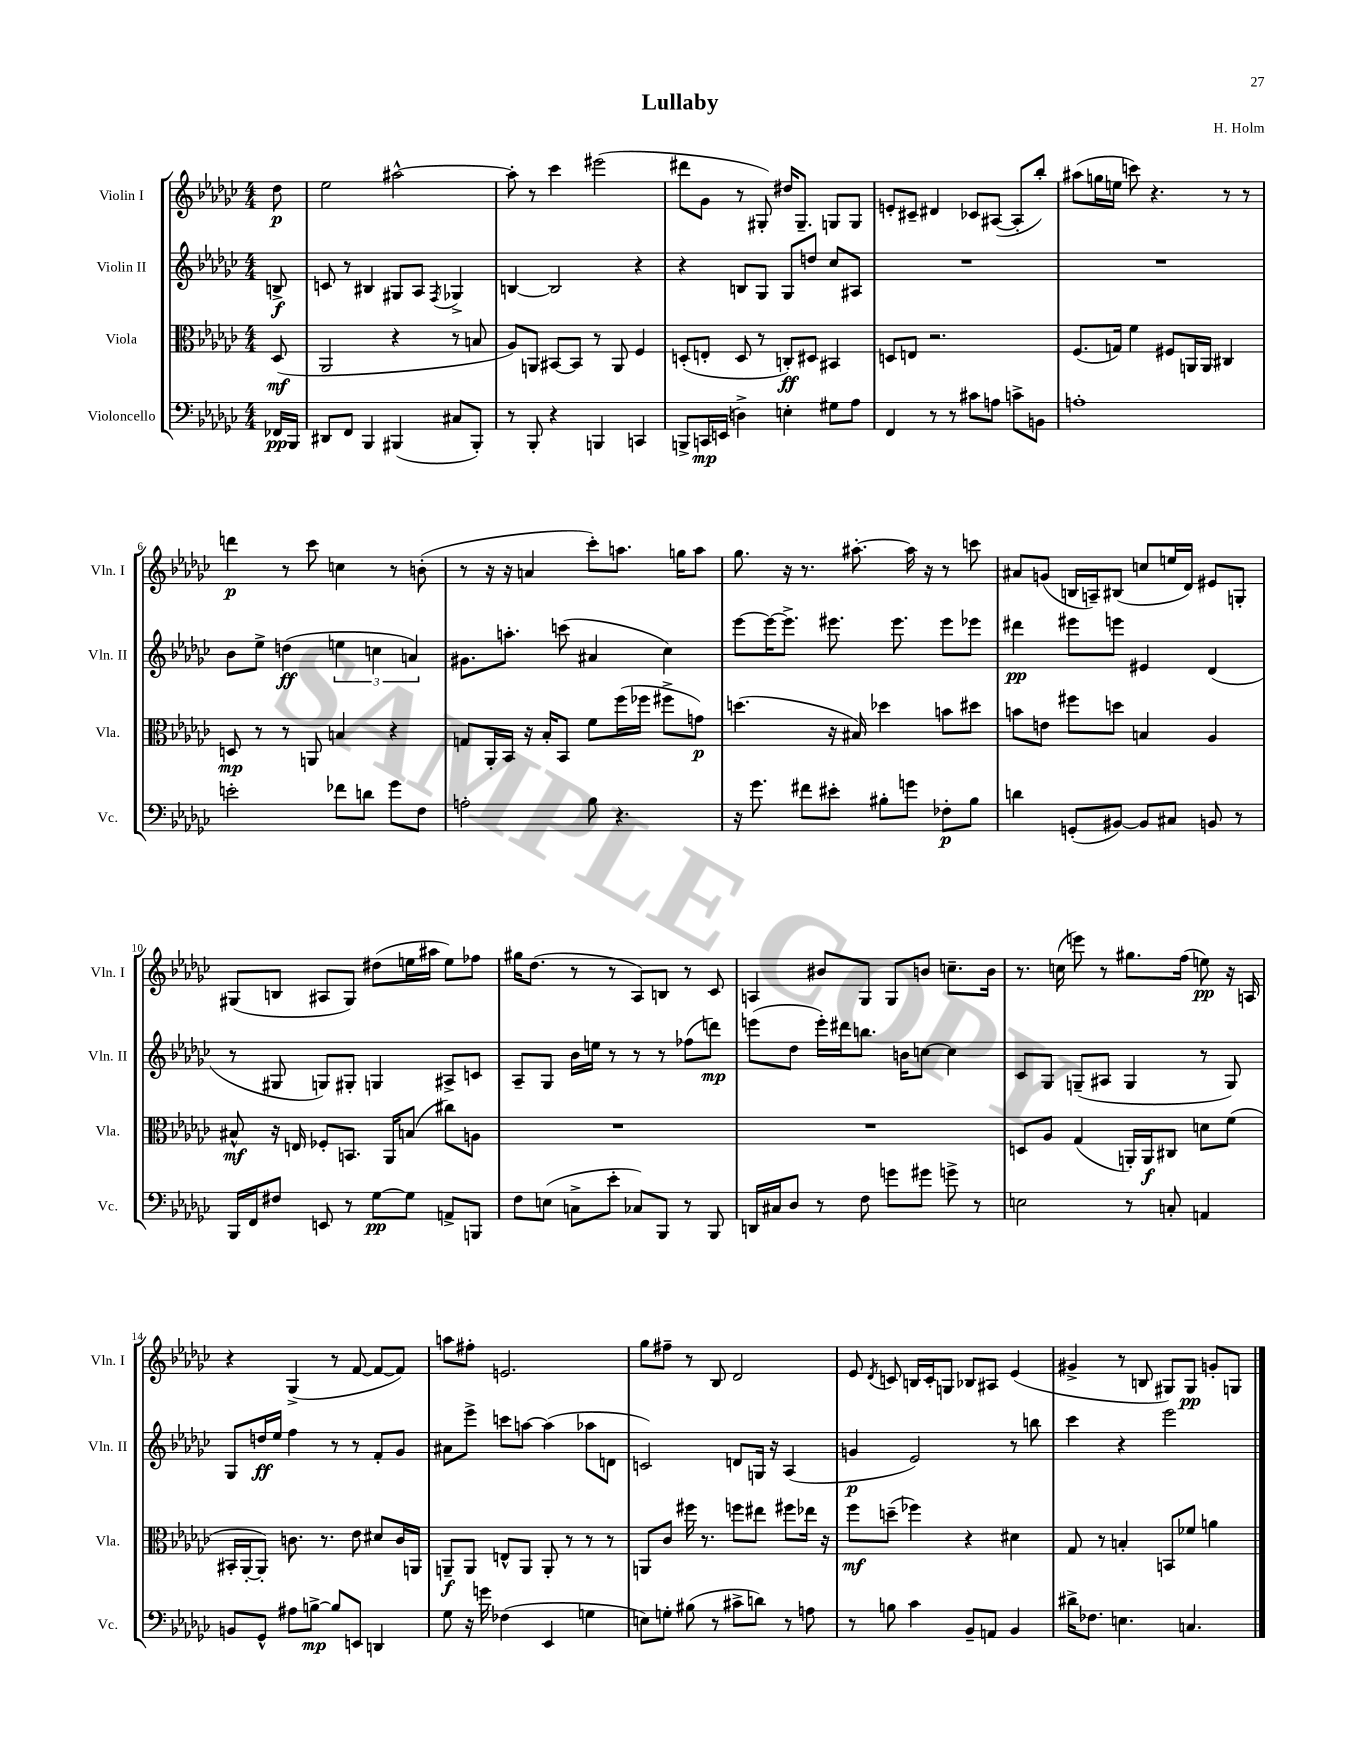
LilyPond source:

\header { title = "Lullaby" composer = "H. Holm" }
<<
\new StaffGroup <<
\new Staff = "s0" \with { instrumentName = "Violin I" shortInstrumentName = "Vln. I" } {
    \clef treble \key ges \major \numericTimeSignature \time 4/4 \partial 8
    \autoBeamOff des''8\p |
    ees''2 ais''2~-^ |
    ais''8-. r8 ces'''4 eis'''2( |
    dis'''8[ ges'8] r8 gis8-.) dis''16[ gis8.]-- g8[ g8] |
    e'8[-. cis'8]-- dis'4 ces'8[ ais8]~( ais8[-. bes''8]-.) |
    ais''8[( g''16 e''16] c'''8) r4. r8 r8 |
    d'''4\p r8 ces'''8 c''4 r8 b'8-.( |
    r8 r16 r16 a'4 ces'''8[-.) a''8.] g''16[ a''8] |
    ges''8. r16 r8. ais''8.~-. ais''16 r16 r8 c'''8 |
    ais'8[ g'8]( b16[ a16--) bis8]( c''8[ e''16 des'16]) eis'8[ g8]-. |
    gis8[( b8] ais8[ gis8]) dis''8[( e''16 ais''16] e''8[) fes''8] |
    gis''16[ des''8.]( r8 r8 aes8[) b8] r8 ces'8 |
    a4 bis'8[ ges8] ges8[ b'8] c''8.[-- b'16] |
    r8. c''16( e'''8) r8 gis''8.[ f''16]( e''8\pp) r16 a16 |
    r4 ges4->( r8 f'8~ f'8[~ f'8]) |
    a''8[ fis''8]-. e'2. |
    ges''8[ fis''8]-- r8 bes8 des'2 |
    ees'8 \acciaccatura { des'8 } c'8 b16[ c'16-. g8] bes8[ ais8] ees'4( |
    gis'4-> r8 b8 gis8[) gis8]\pp g'8[-. g8] \bar "|." |
}
\new Staff = "s1" \with { instrumentName = "Violin II" shortInstrumentName = "Vln. II" } {
    \clef treble \key ges \major \numericTimeSignature \time 4/4 \partial 8
    \autoBeamOff b8->\f |
    c'8 r8 bis4 gis8[ aes8] \acciaccatura { f8 } ges4-> |
    b4~ b2 r4 |
    r4 b8[ ges8] ges8[ d''8] ces''8[ ais8] |
    R1 |
    R1 |
    bes'8[ ees''8]-> d''4\ff( \tuplet 3/2 { e''4 c''4 a'4) } |
    gis'8.[ a''8.]-. c'''8( ais'4 ces''4) |
    ees'''8[~ ees'''16~ ees'''8.]-> eis'''8. eis'''8. eis'''8[ ees'''8] |
    dis'''4\pp eis'''8[ e'''8] eis'4 des'4( |
    r8 gis8 g8[) gis8]-. g4 ais8[-> c'8] |
    aes8[-- ges8] bes'16[ e''16] r8 r8 r8 fes''8[( d'''8]\mp) |
    e'''8[( des''8] e'''16[-.) dis'''16 b''8.] b'16[ c''8]~ c''4 |
    ces'8[ ges8] g8[--( ais8] g4 r8 g8) |
    ges8[ d''16\ff ees''16] f''4 r8 r8 f'8[-. ges'8] |
    ais'8[ ees'''8]-> c'''8[ a''8]~ a''4( aes''8[ d'8] |
    c'2) d'8[ g16] r16 aes4( |
    g'4\p ees'2) r8 b''8 |
    ces'''4 r4 ees'''2 \bar "|." |
}
\new Staff = "s2" \with { instrumentName = "Viola" shortInstrumentName = "Vla." } {
    \clef alto \key ges \major \numericTimeSignature \time 4/4 \partial 8
    \autoBeamOff des8\mf( |
    aes,2 r4 r8 b8 |
    aes8[) a,8] bis,8[~ bis,8] r8 a,8 f4 |
    d8[-.( e8]-. d8 r8 c8[-.\ff) dis8] bis,4 |
    d8[ e8] r2. |
    f8.[( g16]) f'4 fis8[ a,16 a,16] cis4 |
    d8\mp r8 r8 a,8 b4 r4 |
    g8[ aes,16-. bes,16] r16 bes16[-. bes,8] f'8[ f''16( fes''16] fis''8[-> g'8]\p) |
    d''4.( r16 bis16) des''4 b'8[ dis''8] |
    b'8[ e'8] fis''8[ d''8] b4 aes4 |
    bis8-^\mf r16 e16 fes8[-. b,8.] aes,16[ b8]( cis''8[) a8] |
    R1 |
    R1 |
    d8[ aes8] ges4( a,16[-.) a,16\f cis8] d'8[ f'8]( |
    bis,16[-. aes,16~-. aes,8]-.) c'8. r8. ees'8 dis'8[ c'16 a,16] |
    a,8[--\f a,8] e8[-^ a,8] a,8-. r8 r8 r8 |
    a,8[ ces'8] fis''16 r8. f''8[ eis''8] fis''8[ ees''16] r16 |
    f''8[\mf d''8]--( fes''4) r4 dis'4 |
    ges8 r8 b4-. b,8[ fes'8] a'4 \bar "|." |
}
\new Staff = "s3" \with { instrumentName = "Violoncello" shortInstrumentName = "Vc." } {
    \clef bass \key ges \major \numericTimeSignature \time 4/4 \partial 8
    \autoBeamOff fes,16[\pp bes,,16] |
    dis,8[ f,8] bes,,4 bis,,4( cis8[ bis,,8]-.) |
    r8 bes,,8-. r4 b,,4 c,4 |
    b,,8[-> c,16\mp e,16]( d4->) e4-. gis8[ aes8] |
    f,4 r8 r8 cis'8[ a8] c'8[-> b,8] |
    a1-. |
    e'2-. fes'8[ d'8] ges'8[ f8] |
    a2-. bes8 r4. |
    r16 ges'8. fis'8[ eis'8]-. bis8[-. g'8] fes8[-.\p bis8] |
    d'4 g,8[-.( bis,8]~) bis,8[ cis8] b,8 r8 |
    bes,,16[ f,16 fis8] e,8 r8 ges8[~\pp ges8] a,8[-> b,,8] |
    f8[ e8]( c8[-> ees'8]-. ces8[) bes,,8] r8 bes,,8 |
    d,16[ cis16 des8] r8 f8 g'8[ gis'8] g'8-> r8 |
    e2 r8 c8-. a,4 |
    b,8[ ges,8]-^ ais8[ b8]~->\mp b8[ e,8] d,4 |
    ges8 r16 g'16 fes4( ees,4 g4 |
    e8[) g8]-. bis8( r8 cis'8[-> d'8]) r8 a8 |
    r8 b8 ces'4 bes,8[-- a,8] bes,4 |
    dis'16[-> fes8.] e4. c4. \bar "|." |
}
>>
>>
